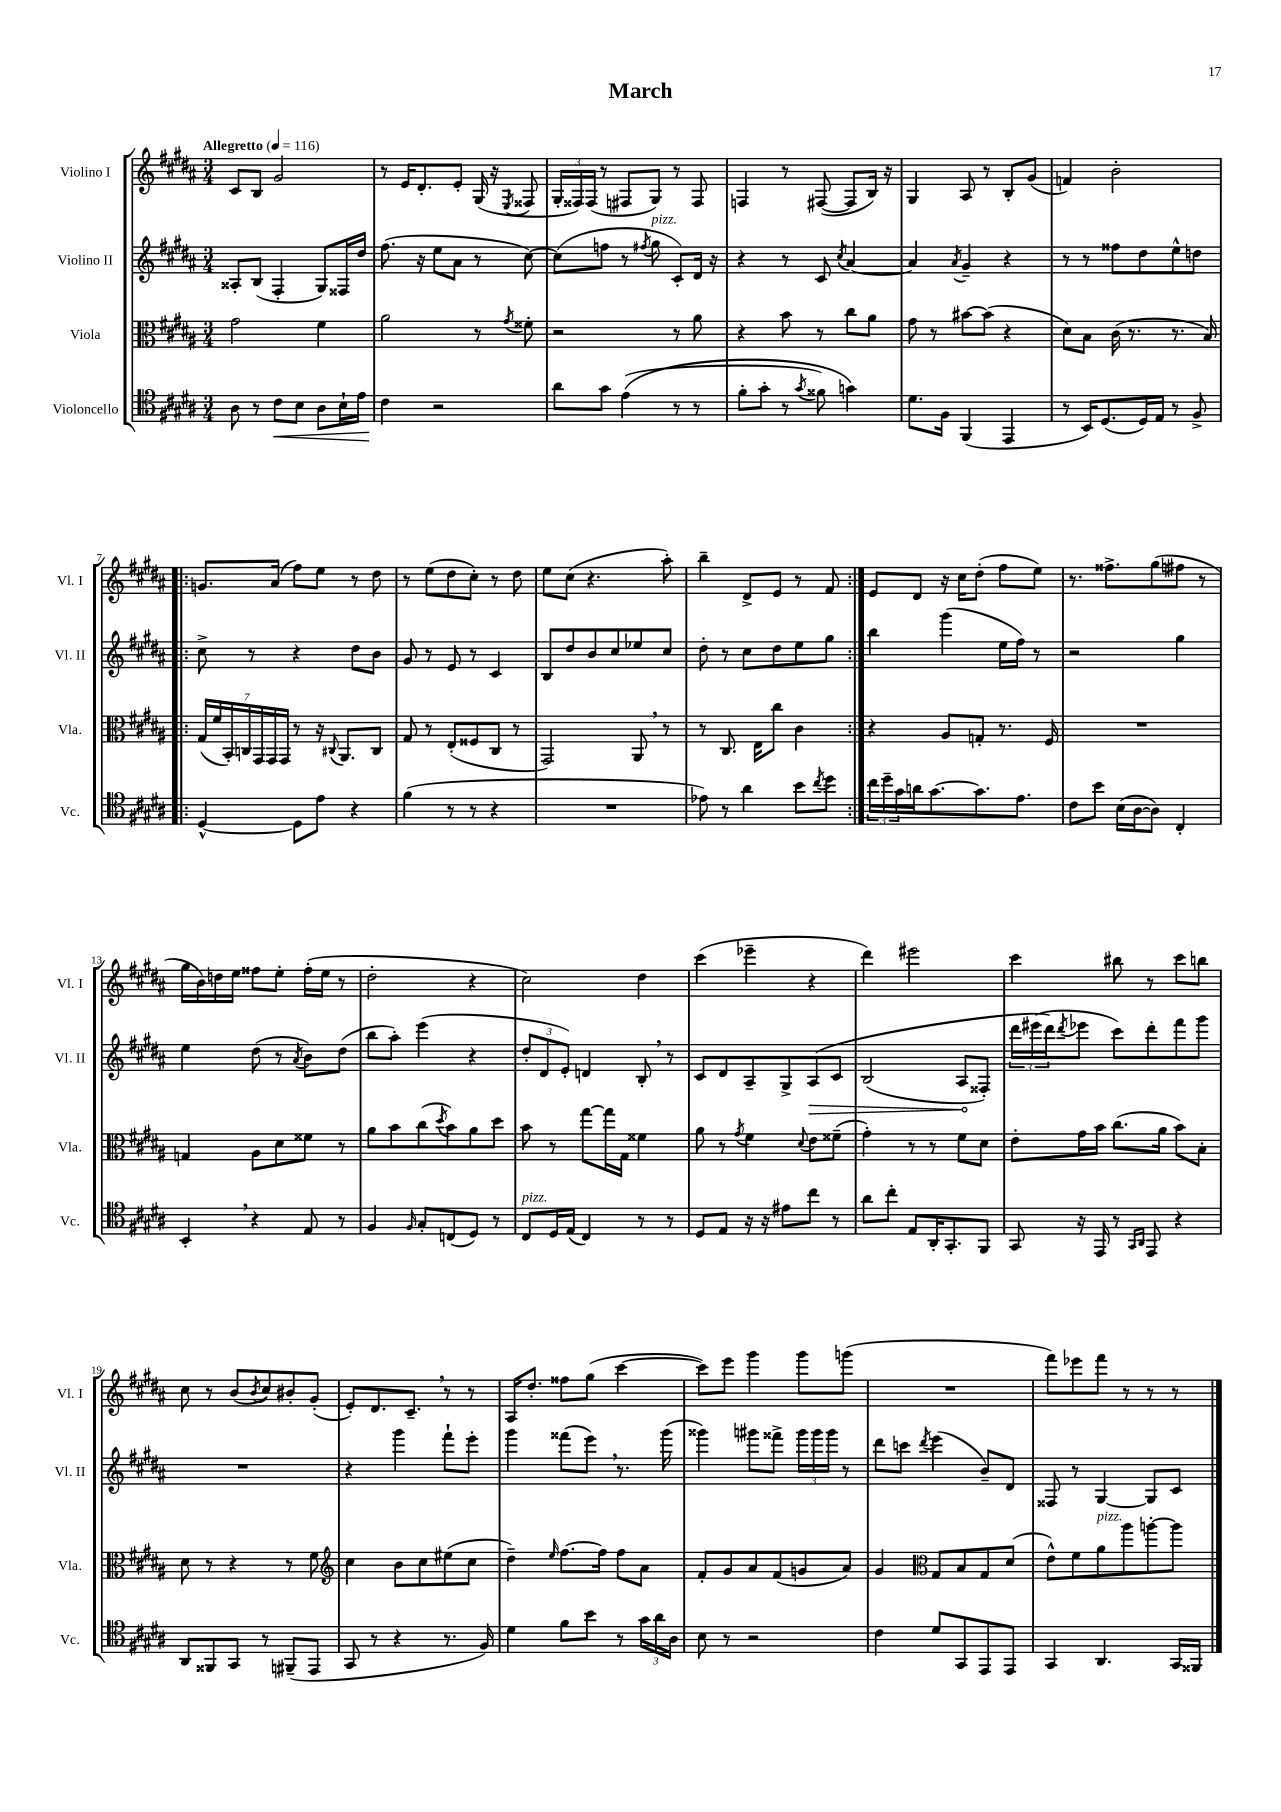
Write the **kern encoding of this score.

**kern	**kern	**kern	**kern
*staff4	*staff3	*staff2	*staff1
*clefC4	*clefC3	*clefG2	*clefG2
*k[f#c#g#d#a#]	*k[f#c#g#d#a#]	*k[f#c#g#d#a#]	*k[f#c#g#d#a#]
*M3/4	*M3/4	*M3/4	*M3/4
*MM116	*MM116	*MM116	*MM116
8A#	2g#	8A##'	8c#
8r	.	(8B	8B
8c#	.	4F#'	2g#
8B	.	.	.
8A#	4f#	8G#)	.
16B`	.	16F##	.
16e	.	16dd#	.
=	=	=	=
4c#	2a#	(8.ff#	8r
.	.	.	16e
.	.	16r	8.d#'
2r	.	8ee	.
.	.	8a#	8e'
.	8r	8r	(16G#
.	.	.	16r
.	8qg#	.	8qE
.	8f##'	[8cc#)	8F##
=	=	=	=
8a#	2r	(8cc#]	24G#'
.	.	.	24F##)
.	.	.	(24F##
8g#	.	8ff	8r
&((4e	.	8r	8F#
.	.	8qff#	.
.	.	8gg#	8G#)
8r	8r	8c#')	8r
8r	8a#	16d#	8F#
.	.	16r	.
=	=	=	=
8f#'	4r	4r	4F
8g#'	.	.	.
8r	8b	8r	8r
8qg#	.	.	.
8f##)	8r	8c#	([8F#
.	.	8qcc#	.
4g&)	8cc#	[4a#	8F#]
.	8a#	.	16B)
.	.	.	16r
=	=	=	=
8.d#	8g#	4a#]	4G#
.	8r	.	.
16F#	.	.	.
.	.	8qa#	.
(4FF#	[8b#	4g#~	8A#
.	(8b#]	.	8r
4EE	4r	4r	8B'
.	.	.	(8g#
=	=	=	=
8r	8d#)	8r	4f)
16BB)	8B	8r	.
(8.D#	.	.	.
.	(16c#	8ff##	2b'
.	8.r	.	.
16D#)	.	8dd#	.
16E	.	.	.
8r	8.r	8ee^^	.
8F#^	.	8dd	.
.	16B)	.	.
=!|:	=!|:	=!|:	=!|:
[4D#^^	(28G#	8cc#^	8.g
.	28f#	.	.
.	28BB')	.	.
.	28C	.	.
.	.	8r	.
.	28GG#	.	.
.	28GG#	.	.
.	.	.	(16a#
.	28GG#	.	.
8D#]	8r	4r	8ff#)
8e	16r	.	8ee
.	8qqC#	.	.
.	8.AA#	.	.
4r	.	8dd#	8r
.	8C#	8b	8dd#
=	=	=	=
(4f#	8G#	8g#	8r
.	8r	8r	(8ee
8r	(8E'	8e	8dd#
8r	8F##	8r	8cc#')
4r	8C#	4c#	8r
.	8r	.	8dd#
=	=	=	=
2.r	2GG#)	8B	8ee
.	.	8dd#	(8cc#
.	.	8b	4.r
.	.	8cc#	.
.	8AA#	8ee-	.
.	8r	8cc#	8aa#')
=	=	=	=
8e-)	8r	8dd#'	4bb~
8r	8.C#	8r	.
4a#	.	8cc#	8d#^
.	16E	.	.
.	8cc#	8dd#	8e
8b	4c#	8ee	8r
8qcc#	.	.	.
8dd#	.	8gg#	8f#
=:|!	=:|!	=:|!	=:|!
24cc#	4r	4bb	8e
24dd#~	.	.	.
24g#	.	.	.
16a	.	.	8d#
[8.g#	.	.	.
.	8A#	(4ggg#	16r
.	.	.	16cc#
8.g#]	8G'	.	(8dd#'
.	8.r	16ee	8ff#
8.e	.	16ff#)	.
.	.	8r	8ee)
.	16F#	.	.
=	=	=	=
8c#	2.r	2r	8.r
8b	.	.	.
.	.	.	8.ff##^
(16B	.	.	.
[16A#	.	.	.
8A#])	.	.	(8gg#
4C#'	.	4gg#	8ff#
.	.	.	8r
=	=	=	=
4BB'	4G	4ee	16gg#
.	.	.	16b)
.	.	.	16dd
.	.	.	16ee
4r	8A#	(8dd#	8ff##
.	8d#	8r	8ee'
.	.	8qa#	.
8E	8f##	8b)	(16ff##'
.	.	.	16ee
8r	8r	(8dd#	8r
=	=	=	=
4F#	8a#	8bb	2dd#'
.	8b	8aa#')	.
16qqF#	.	.	.
8G#'	(8cc#	(4eee	.
.	8qdd#	.	.
(8C	8b)	.	.
8D#)	8a#	4r	4r
8r	8dd#	.	.
=	=	=	=
8C#	8b	12dd#'	2cc#)
.	.	12d#	.
16D#	8r	.	.
.	.	12e')	.
(16E	.	.	.
4C#)	[8gg#	4d	.
.	16gg#]	.	.
.	16G#	.	.
8r	4f##	8B'	4dd#
8r	.	8r	.
=	=	=	=
8D#	8a#	8c#	(4ccc#
8E	8r	8d#	.
.	8qg#	.	.
16r	4f#	8A#~	4eee-~
16r	.	.	.
8e#	.	8G#^	.
.	8qqd#	.	.
8cc#	8e	&(8A#	4r
8r	(8f##~	8c#	.
=	=	=	=
8a#	4g#')	(2B	4ddd#)
8cc#'	.	.	.
8E	8r	.	2eee#
16AA#'	8r	.	.
8.GG#'	.	.	.
.	8f#	8A#	.
8FF#	8d#	8F##')	.
=	=	=	=
8GG#	8e'	24ddd#	4ccc#
.	.	(24eee#	.
.	.	24ddd#&)	.
.	.	8qddd#	.
16r	16g#	8eee-	.
16EE	16b	.	.
8r	(8.cc#	8ccc#)	8bb#
16qqGG#	.	.	.
16qqAA#	.	.	.
8EE	.	8ddd#'	8r
.	16a#	.	.
4r	8b)	8fff#	8ccc#
.	8B'	8ggg#	8bb
=	=	=	=
8AA#	8d#	2.r	8cc#
8FF##	8r	.	8r
8GG#	4r	.	(8b
.	.	.	8qb
8r	.	.	8cc#)
(8FF#~	8r	.	8b#'
8EE	8f#	.	(8g#'
=	=	=	=
*	*clefG2	*	*
8GG#	4cc#	4r	8e')
8r	.	.	8.d#
4r	8b	4ggg#	.
.	.	.	8.c#~
.	8cc#	.	.
8.r	(8ee#	8fff#`	8r
.	8cc#	8eee'	8r
16F#)	.	.	.
=	=	=	=
4d#	4dd#~)	4ggg#	16A#
.	.	.	8.dd#'
.	16qqee	.	.
8f#	[8.ff#	(8fff##	8ff##
8b	.	8eee)	(8gg#
.	16ff#]	.	.
8r	8ff#	8.r	[4ccc#
24g#	8a#	.	.
24a#	.	.	.
.	.	(16ggg#	.
24A#	.	.	.
=	=	=	=
8B	8f#'	4ggg##)	8ccc#])
8r	8g#	.	8eee
2r	8a#	8ggg#	4ggg#
.	(8f#	8fff##^	.
.	8g	24ggg#	8ggg#
.	.	24ggg#	.
.	.	24ggg#	.
.	8a#)	8r	(8ggg
=	=	=	=
4c#	4g#	8ddd#	2.r
.	.	8ccc	.
*	*clefC3	*	*
.	.	8qddd#	.
8d#	8G#	(4eee	.
8GG#	8B	.	.
8EE	8G#	8b~)	.
8EE	(8d#	8d#	.
=	=	=	=
4GG#	8e^^)	8F##	8fff#)
.	8f#	8r	8eee-
4.AA#	8a#	[4G#	8fff#
.	8aa#	.	8r
.	[8aa'	8G#]	8r
16GG#	8aa]	8c#	8r
16FF##	.	.	.
==	==	==	==
*-	*-	*-	*-
